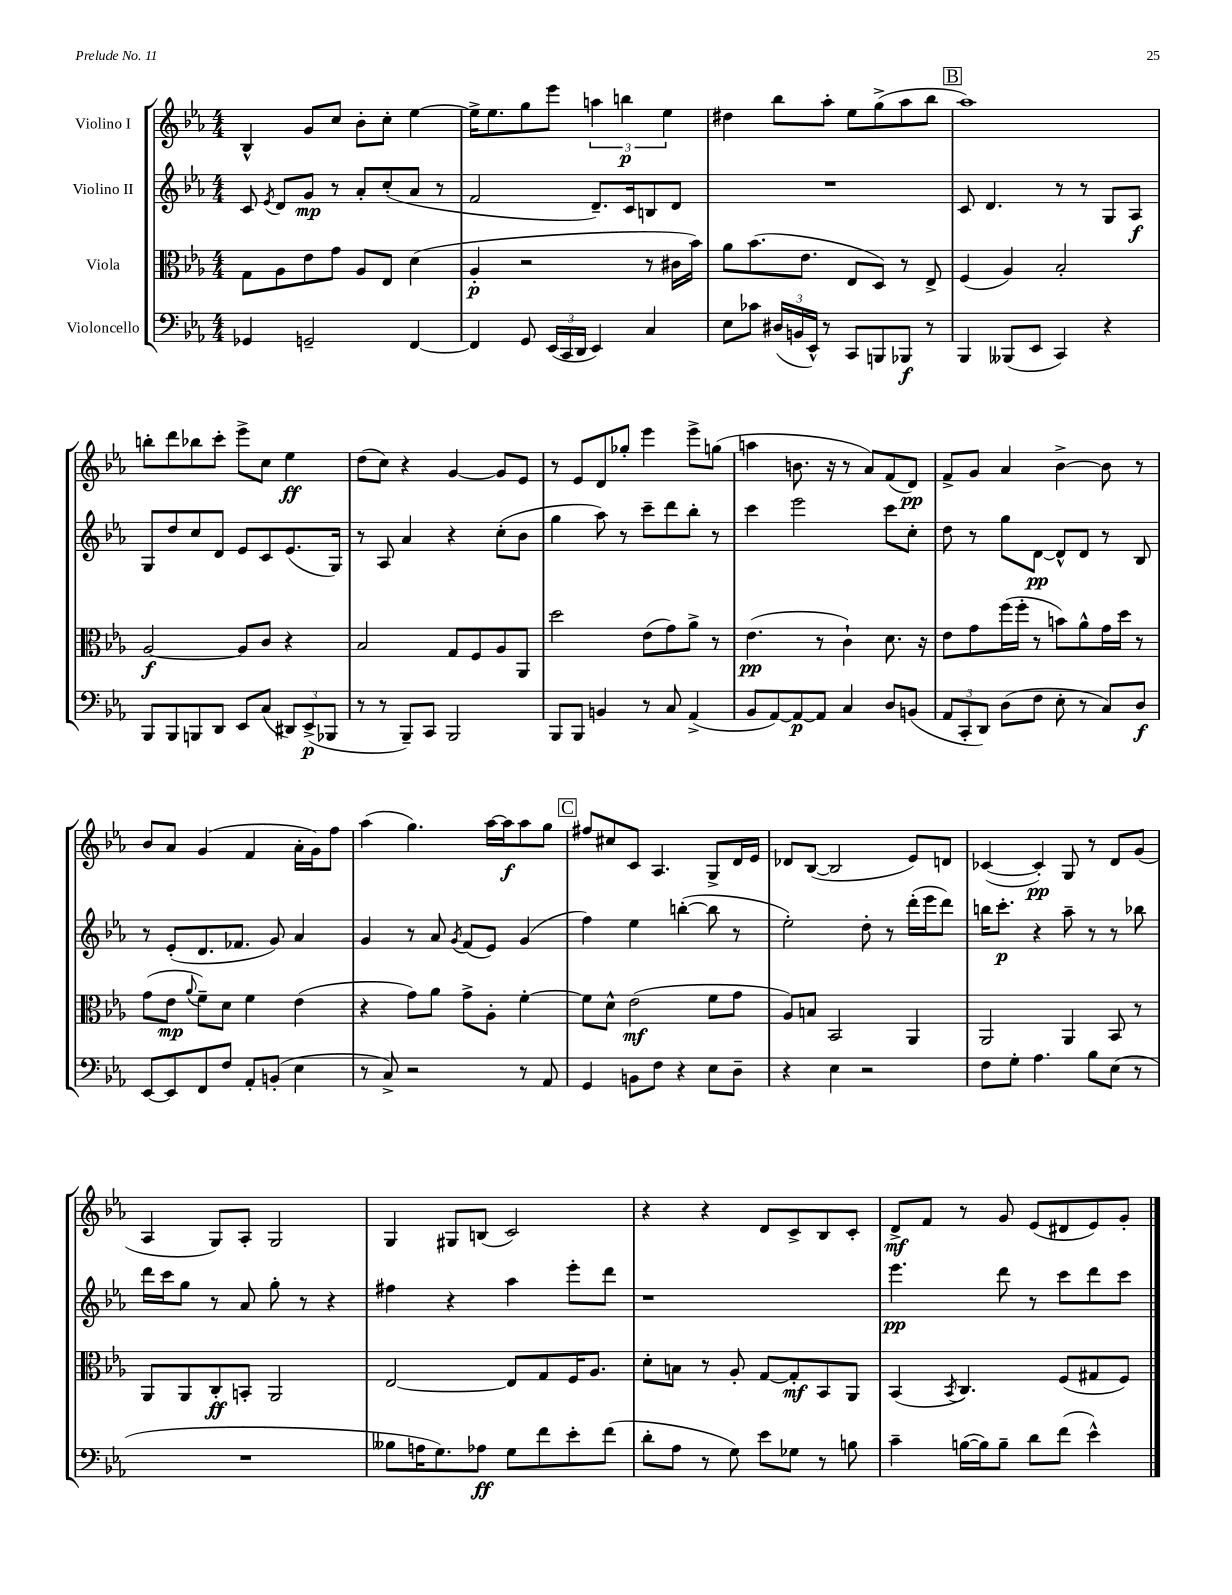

**kern	**kern	**kern	**kern
*staff4	*staff3	*staff2	*staff1
*clefF4	*clefC3	*clefG2	*clefG2
*k[b-e-a-]	*k[b-e-a-]	*k[b-e-a-]	*k[b-e-a-]
*M4/4	*M4/4	*M4/4	*M4/4
4GG-/	8G\L	8c/	4B-^^/
.	.	8qe-/	.
.	8A-\	8d/L	.
2GG~/	8e-\	8g/J	8g/L
.	8g\J	8r	8cc/J
.	8A-/L	8a-'/L	8b-'\L
.	8E-/J	(8cc'/	8cc'\J
[4FF/	(4d\	8a-/J	[4ee-\
.	.	8r	.
=	=	=	=
4FF/]	4A-'/	2f/	16ee-^\]LK
.	.	.	8.ee-\
8GG/	2r	.	8gg\
(24EE-/LL	.	.	8eee-\J
24CC/	.	.	.
24DD/JJ	.	.	.
4EE-/)	.	8.d~/L)	6aa\
.	.	.	6bb\
.	.	16c/k	.
4C/	8r	8B/	.
.	.	.	6ee-\
.	16c#\LL	8d/J	.
.	16b-\JJ)	.	.
=	=	=	=
8E-\L	8a-\L	1r	4dd#\
8c-\J	(8.b-\	.	.
(24D#/LL	.	.	8bb-\L
24BB/	.	.	.
.	8.e-\J	.	.
24EE-^^/JJ)	.	.	.
8r	.	.	8aa-'\J
8CC/L	8E-/L	.	8ee-\L
8BBB/	8D/J)	.	(8gg^\
8BBB-/J	8r	.	8aa-\
8r	8E-^/	.	8bb-\J
=	=	=	=
4BBB-/	(4F/	8c/	1aa-)
.	.	4.d/	.
(8BBB--/L	4A-/)	.	.
8EE-/J	.	.	.
4CC/)	2B-'/	8r	.
.	.	8r	.
4r	.	8G/L	.
.	.	8A-/J	.
=	=	=	=
8BBB-/L	[2A-/	8G/L	8bb'\L
8BBB-/	.	8dd/	8ddd\
8BBB/	.	8cc/	8bb-\
8DD/J	.	8d/J	8ccc'\J
8EE-/L	8A-/]L	8e-/L	8eee-^\L
(8C/J	8c/J	8c/	8cc\J
12DD#/L)	4r	(8.e-/	4ee-\
(12EE-^/	.	.	.
12BBB-/J	.	.	.
.	.	16G/Jk)	.
=	=	=	=
8r	2B-/	8r	(8dd\L
8r	.	8A-/	8cc\J)
8BBB-~/L)	.	4a-/	4r
8CC/J	.	.	.
2BBB-/	8G/L	4r	[4g/
.	8F/	.	.
.	8A-/	(8cc'\L	8g/]L
.	8AA-/J	8b-\J	8e-/J
=	=	=	=
8BBB-/L	2dd\	4gg\	8r
8BBB-/J	.	.	8e-/L
4BB/	.	8aa-\)	8d/
.	.	8r	8gg-'/J
8r	(8e-\L	8ccc~\L	4eee-\
8C/	8g\)	8ddd\	.
(4AA-^/	8a-^\J	8bb-'\J	8eee-^\L
.	8r	8r	(8gg\J
=	=	=	=
8BB-/L	(4.e-\	4ccc\	4aa\
[8AA-/)	.	.	.
8AA-/_	.	2eee-\	8.b\
8AA-/]J	8r	.	.
.	.	.	16r
4C/	4c`\)	.	8r
.	.	.	8a-/L)
8D/L	8.d\	8ccc\L	(8f/
(8BB/J	.	8cc'\J	8d/J)
.	16r	.	.
=	=	=	=
12AA-/L	8e-\L	8dd\	8f^/L
12CC'/	.	.	.
.	8g\	8r	8g/J
12DD/J)	.	.	.
(8D\L	(16ff\L	8gg\L	4a-/
.	16ff'\JJ	.	.
8F\J	8r	[8d\J	.
8E-'\	8b\L)	8d^^/]L	[4b-^\
8r	8a-^^\	8d/J	.
8C/L)	16g\L	8r	8b-\]
.	16dd\JJ	.	.
8D/J	8r	8B-/	8r
=	=	=	=
[8EE-/L	(8g\L	8r	8b-/L
8EE-/]	8e-\J	(8e-'/L	8a-/J
.	8qqa-/	.	.
8FF/	8f~\L)	8.d/	(4g/
8F/J	8d\J	.	.
.	.	8.f-/J	.
8AA-'/L	4f\	.	4f/
(8BB'/J	.	8g/)	.
4E-\	(4e-\	4a-/	16a-'\LL
.	.	.	16g\J)
.	.	.	8ff\J
=	=	=	=
8r	4r	4g/	(4aa-\
8C^/)	.	.	.
2r	8g\L)	8r	4.gg\)
.	8a-\J	8a-/	.
.	.	8qg/	.
.	8g^\L	(8f/L	.
.	8A-'\J	8e-/J)	[16aa-\LL
.	.	.	16aa-\]J
8r	[4f'\	(4g/	8aa-\
8AA-/	.	.	8gg\J
=	=	=	=
4GG/	8f\]L	4ff\)	8ff#/L
.	8d^^\J	.	8cc#/
8BB\L	(2e-\	4ee-\	8c/J
8F\J	.	.	4.A-/
4r	.	([4bb'\	.
8E-\L	8f\L	8bb\]	8G^/L
8D~\J	8g\J	8r	16d/L
.	.	.	16e-/JJ
=	=	=	=
4r	8A-/L)	2ee-'\)	8d-/L
.	8B/J	.	([8B-/J
4E-\	2BB-/	.	2B-/]
2r	.	8dd'\	.
.	.	8r	.
.	4AA-/	(16ddd'\LL	8e-/L)
.	.	16eee-\J	.
.	.	8ddd\J)	8d/J
=	=	=	=
8F\L	2AA-/	16bb\LK	([4c-/
.	.	8.ccc'\J	.
8G'\J	.	.	.
4.A-\	.	4r	4c-'/])
.	4AA-/	8aa-~\	8G/
8B-\L	.	8r	8r
(8E-\J	8BB-/	8r	8d/L
8r	8r	8bb-\	(8g/J
=	=	=	=
1r	8AA-/L	16ddd\LL	4A-/
.	.	16ccc\J	.
.	8AA-/	8gg\J	.
.	8C'/	8r	8G/L)
.	8BB'/J	8a-/	8A-'/J
.	2AA-/	8gg'\	2G/
.	.	8r	.
.	.	4r	.
=	=	=	=
8B--\L	[2E-/	4ff#\	4G/
16A\K	.	.	.
8.G\)	.	.	.
.	.	4r	8G#/L
8A-\J	.	.	(8B/J
8G\L	8E-/]L	4aa-\	2c/)
8f\	8G/	.	.
8e-'\	16F/K	8eee-'\L	.
.	8.A-/J	.	.
(8f\J	.	8ddd\J	.
=	=	=	=
8d'\L	8d'\L	1r	4r
8A-\J	8B\J	.	.
8r	8r	.	4r
8G\)	8A-'/	.	.
8e-\L	[8G/L	.	8d/L
8G-\J	8G'/]	.	8c^/
8r	8BB-/	.	8B-/
8B\	8AA-/J	.	8c'/J
=	=	=	=
4c~\	(4BB-/	4.eee-\	8d^/L
.	.	.	8f/J
.	8qBB-/	.	.
([16B\LL	4.C/)	.	8r
16B\]J)	.	.	.
8B~\J	.	8ddd\	8g/
8d\L	.	8r	(8e-/L
(8f\J	(8F/L	8ccc\L	8d#/
4e-^^\)	8G#/	8ddd\	8e-/)
.	8F/J)	8ccc\J	8g'/J
==	==	==	==
*-	*-	*-	*-
